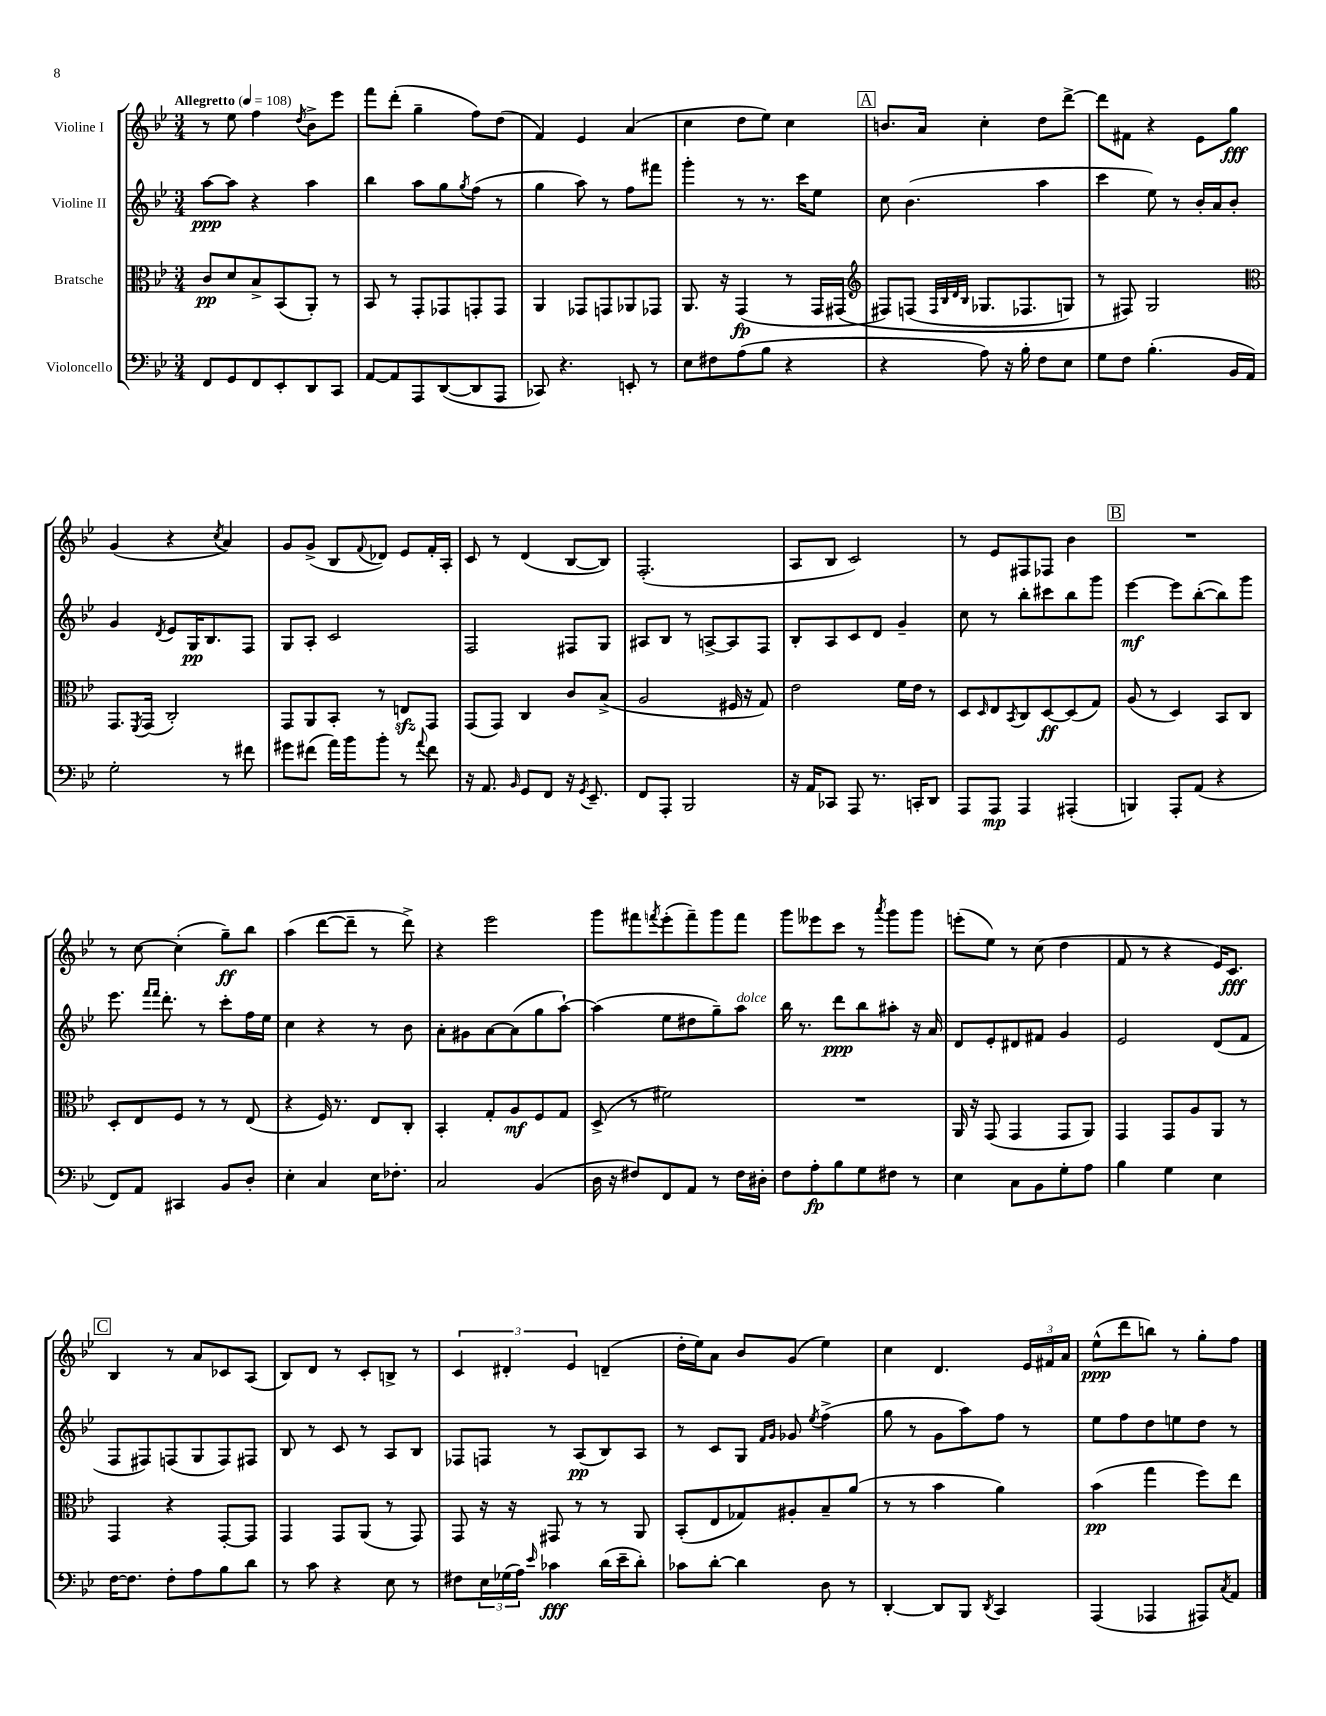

**kern	**dynam	**kern	**dynam	**kern	**dynam	**kern	**dynam
*part4	*part4	*part3	*part3	*part2	*part2	*part1	*part1
*staff4	*staff4	*staff3	*staff3	*staff2	*staff2	*staff1	*staff1
*I"Violoncello	*	*I"Bratsche	*	*I"Violine II	*	*I"Violine I	*
*clefF4	*	*clefC3	*	*clefG2	*	*clefG2	*
*k[b-e-]	*	*k[b-e-]	*	*k[b-e-]	*	*k[b-e-]	*
*M3/4	*	*M3/4	*	*M3/4	*	*M3/4	*
*MM108	*	*MM108	*	*MM108	*	*MM108	*
=1	=1	=1	=1	=1	=1	=1	=1
!	!	!	!	!	!	!LO:TX:a:B:t=Allegretto	!
8FF/L	.	8c/L	pp	[8aa\L	ppp	8r	.
8GG/	.	8d/	.	8aa\J]	.	8ee-\	.
8FF/	.	8B-^/	.	4r	.	4ff\	.
8EE-'/	.	(8BB-/	.	.	.	.	.
.	.	.	.	.	.	8qdd/	.
8DD/	.	8AA'/J)	.	4aa\	.	8b-^\L	.
8CC/J	.	8r	.	.	.	8eee-\J	.
=2	=2	=2	=2	=2	=2	=2	=2
[8AA/L	.	8BB-/	.	4bb-\	.	8fff\L	.
8AA/]	.	8r	.	.	.	(8ddd'\J	.
8AAA/	.	8GG'/L	.	8aa\L	.	4gg~\	.
([8DD/	.	8GG-X/	.	8gg\	.	.	.
.	.	.	.	8qgg/	.	.	.
8DD/]	.	8GGn'/	.	(8ff\J	.	8ff\L)	.
8AAA/J	.	8GG/J	.	8r	.	(8dd\J	.
=3	=3	=3	=3	=3	=3	=3	=3
8CC-X/)	.	4AA/	.	4gg\	.	4f/)	.
4.r	.	.	.	.	.	.	.
.	.	8GG-X/L	.	8aa\)	.	4e-/	.
.	.	8GGn/	.	8r	.	.	.
8EEn'/	.	8AA-X/	.	8ff\L	.	(4a/	.
8r	.	8GG-X/J	.	8fff#X\J	.	.	.
=4	=4	=4	=4	=4	=4	=4	=4
8E-\L	.	8.AA/	.	4ggg'\	.	4cc\	.
8F#X\	.	.	.	.	.	.	.
.	.	16r	.	.	.	.	.
(8A\	.	(4GG/	fp	8r	.	8dd\L	.
8B-\J	.	.	.	8.r	.	8ee-\J)	.
4r	.	8r	.	.	.	4cc\	.
.	.	.	.	16ccc\KL	.	.	.
.	.	16GG/LL	.	8ee-\J	.	.	.
.	.	(16GG#X/JJ	.	.	.	.	.
!!LO:REH:place=s1:t=A
=5	=5	=5	=5	=5	=5	=5	=5
*	*	*clefG2	*	*	*	*	*
4r	.	8F#X/L)	.	8cc\	.	8.bn/L	.
.	.	(8Fn/J	.	(4.b-\	.	.	.
.	.	.	.	.	.	16a/Jk	.
.	.	32qqF/LLL	.	.	.	.	.
.	.	32qqB-/	.	.	.	.	.
.	.	32qqd/	.	.	.	.	.
.	.	32qqB-/JJJ	.	.	.	.	.
8A\)	.	8.G-X/L	.	.	.	4cc'\	.
16r	.	.	.	.	.	.	.
16B-'\	.	8.F-X/	.	.	.	.	.
8F\L	.	.	.	4aa\	.	8dd\L	.
8E-\J	.	8Gn/J)	.	.	.	[8ddd^\J	.
=6	=6	=6	=6	=6	=6	=6	=6
8G\L	.	8r	.	4ccc\	.	8ddd\L]	.
8F\J	.	8F#X/)	.	.	.	8f#X\J	.
(4.B-'\	.	2G/	.	8ee-\)	.	4r	.
.	.	.	.	8r	.	.	.
.	.	.	.	16b-'/LL	.	8e-\L	.
.	.	.	.	16a/J	.	.	.
16BB-/LL	.	.	.	8b-'/J	.	8gg\J	fff
16AA/JJ)	.	.	.	.	.	.	.
!!LO:LB:g=z
=7	=7	=7	=7	=7	=7	=7	=7
*	*	*clefC3	*	*	*	*	*
2G'\	.	8.GG/L	.	4g/	.	(4g/	.
.	.	8qFF/	.	.	.	.	.
.	.	(16GG/Jk	.	.	.	.	.
.	.	.	.	8qd/	.	.	.
.	.	2C'/)	.	8e-/L	.	4r	.
.	.	.	.	16G/K	pp	.	.
.	.	.	.	8.B-/	.	.	.
.	.	.	.	.	.	8qcc/	.
8r	.	.	.	.	.	4a/)	.
8f#X\	.	.	.	8F/J	.	.	.
=8	=8	=8	=8	=8	=8	=8	=8
8g#X\L	.	8GG/L	.	8G/L	.	8g/L	.
(8f#X\J	.	8AA/	.	8A'/J	.	(8g^/J	.
16a\LL)	.	8BB-'/J	.	2c/	.	8B-/L	.
16b-\J	.	.	.	.	.	.	.
.	.	.	.	.	.	8qqf/	.
8b-'\J	.	8r	.	.	.	8d-X/J)	.
8r	.	8Enzz/L	.	.	.	8e-/L	.
8qqa/	.	.	.	.	.	.	.
8f#\	.	8GG/J	.	.	.	16f'/L	.
.	.	.	.	.	.	16A'/JJ	.
=9	=9	=9	=9	=9	=9	=9	=9
16r	.	(8GG/L	.	2F/	.	8c/	.
8.AA/	.	.	.	.	.	.	.
.	.	8GG/J)	.	.	.	8r	.
16qqBB-/	.	.	.	.	.	.	.
8GG/L	.	4C/	.	.	.	(4d/	.
8FF/J	.	.	.	.	.	.	.
16r	.	8c/L	.	8F#X/L	.	[8B-/L	.
8qGG/	.	.	.	.	.	.	.
8.EE-~/	.	.	.	.	.	.	.
.	.	(8B-^/J	.	8G/J	.	8B-/J])	.
=10	=10	=10	=10	=10	=10	=10	=10
8FF/L	.	2A/	.	8A#X/L	.	(2.F'/	.
8AAA'/J	.	.	.	8B-/J	.	.	.
2BBB-/	.	.	.	8r	.	.	.
.	.	.	.	[8An^/L	.	.	.
.	.	16F#X/	.	8A/]	.	.	.
.	.	16r	.	.	.	.	.
.	.	8G/)	.	8F/J	.	.	.
=11	=11	=11	=11	=11	=11	=11	=11
16r	.	2e-\	.	8B-'/L	.	8A/L	.
16AA/KL	.	.	.	.	.	.	.
8CC-X/J	.	.	.	8A/	.	8B-/J	.
8AAA/	.	.	.	8c/	.	2c/)	.
8.r	.	.	.	8d/J	.	.	.
.	.	16f\LL	.	4g~/	.	.	.
16CCn'/KL	.	16e-\JJ	.	.	.	.	.
8DD/J	.	8r	.	.	.	.	.
=12	=12	=12	=12	=12	=12	=12	=12
8AAA/L	.	8D/L	.	8cc\	.	8r	.
.	.	16qqD/	.	.	.	.	.
8AAA/J	mp	8E-/	.	8r	.	8e-/L	.
.	.	8qBB-/	.	.	.	.	.
4AAA/	.	8C/	.	8bb-'\L	.	8F#X/	.
.	.	[8D/	ff	8ccc#X\	.	8F-X/J	.
(4AAA#X'/	.	(8D/]	.	8bb-\	.	4b-\	.
.	.	8G/J)	.	8ggg\J	.	.	.
!!LO:REH:place=s1:t=B
=13	=13	=13	=13	=13	=13	=13	=13
4BBBn/)	.	(8A/	.	[4eee-\	mf	2.r	.
.	.	8r	.	.	.	.	.
8AAA'/L	.	4D/)	.	8eee-\L]	.	.	.
(8AA/J	.	.	.	([8bb-'\	.	.	.
4r	.	8BB-/L	.	8bb-\])	.	.	.
.	.	8C/J	.	8ggg\J	.	.	.
!!LO:LB:g=z
=14	=14	=14	=14	=14	=14	=14	=14
8FF/L)	.	8D'/L	.	8.eee-\	.	8r	.
8AA/J	.	8E-/	.	.	.	[8cc\	.
.	.	.	.	16qqfff/LL	.	.	.
.	.	.	.	16qqfff/JJ	.	.	.
.	.	.	.	8.ddd'\	.	.	.
4CC#X/	.	8F/J	.	.	.	(4cc'\]	.
.	.	8r	.	8r	.	.	.
8BB-/L	.	8r	.	8ccc'\L	.	8gg~\L)	ff
8D'/J	.	(8E-/	.	16ff\L	.	8bb-\J	.
.	.	.	.	16ee-\JJ	.	.	.
=15	=15	=15	=15	=15	=15	=15	=15
4E-'\	.	4r	.	4cc\	.	(4aa\	.
4C/	.	16F/)	.	4r	.	[8ddd\L	.
.	.	8.r	.	.	.	.	.
.	.	.	.	.	.	8ddd~\J]	.
16E-\KL	.	8E-/L	.	8r	.	8r	.
8.F-X'\J	.	.	.	.	.	.	.
.	.	8C'/J	.	8b-\	.	8ddd^\)	.
=16	=16	=16	=16	=16	=16	=16	=16
2C/	.	4BB-'/	.	8a'\L	.	4r	.
.	.	.	.	8g#X\	.	.	.
.	.	8G'/L	.	[8a\	.	2eee-\	.
.	.	8A/	mf	(8a\]	.	.	.
(4BB-/	.	8F/	.	8gg\	.	.	.
.	.	8G/J	.	[8aa`\J)	.	.	.
=17	=17	=17	=17	=17	=17	=17	=17
16D\	.	(8D^/	.	(4aa\]	.	8ggg\L	.
16r	.	.	.	.	.	.	.
8F#X/L)	.	8r	.	.	.	8fff#X\	.
.	.	.	.	.	.	8qfffn/	.
8FF/	.	2f#X\)	.	8ee-\L	.	(8eee-'\	.
8AA/J	.	.	.	8dd#X\	.	8fff~\)	.
8r	.	.	.	8gg~\)	.	8ggg\	.
!	!	!	!	!LO:TX:a:i:t=dolce	!	!	!
16F#\LL	.	.	.	8aa\J	.	8fff\J	.
16D#X'\JJ	.	.	.	.	.	.	.
=18	=18	=18	=18	=18	=18	=18	=18
8F\L	.	2.r	.	16bb-\	.	8ggg\L	.
.	.	.	.	8.r	.	.	.
8A'\	fp	.	.	.	.	8eee--X\	.
8B-\	.	.	.	8ddd\L	ppp	8ccc\J	.
8G\	.	.	.	8bb-\	.	8r	.
.	.	.	.	.	.	8qaaa/	.
8F#X\J	.	.	.	8aa#X'\J	.	8ggg\L	.
8r	.	.	.	16r	.	8ggg\J	.
.	.	.	.	16a/	.	.	.
=19	=19	=19	=19	=19	=19	=19	=19
4E-\	.	16AA/	.	8d/L	.	(8eeen'\L	.
.	.	16r	.	.	.	.	.
.	.	(8GG/	.	8e-'/	.	8ee-\J)	.
8C\L	.	4GG/	.	8d#X/	.	8r	.
8BB-\	.	.	.	8f#X/J	.	(8cc\	.
8G'\	.	8GG/L	.	4g/	.	4dd\	.
8A\J	.	8AA/J)	.	.	.	.	.
=20	=20	=20	=20	=20	=20	=20	=20
4B-\	.	4GG/	.	2e-/	.	8f/	.
.	.	.	.	.	.	8r	.
4G\	.	8GG/L	.	.	.	4r	.
.	.	8A/	.	.	.	.	.
4E-\	.	8AA/J	.	(8d/L	.	16e-/KL)	.
.	.	.	.	.	.	8.c/J	fff
.	.	8r	.	8f/J	.	.	.
!!LO:LB:g=z
!!LO:REH:place=s1:t=C
=21	=21	=21	=21	=21	=21	=21	=21
[16F\KL	.	4GG/	.	8F/L	.	4B-/	.
8.F\J]	.	.	.	.	.	.	.
.	.	.	.	8F#X/)	.	.	.
8F'\L	.	4r	.	(8Fn/	.	8r	.
8A\	.	.	.	8G/	.	8a/L	.
8B-\	.	[8GG'/L	.	8F/)	.	8c-X/	.
8d\J	.	8GG/J]	.	8F#X/J	.	(8A/J	.
=22	=22	=22	=22	=22	=22	=22	=22
8r	.	4GG/	.	8B-/	.	8B-/L)	.
8c\	.	.	.	8r	.	8d/J	.
4r	.	8GG/L	.	8c/	.	8r	.
.	.	(8AA/J	.	8r	.	8c'/L	.
8E-\	.	8r	.	8A/L	.	8Bn^/J	.
8r	.	8GG/)	.	8B-/J	.	8r	.
=23	=23	=23	=23	=23	=23	=23	=23
8F#X\L	.	8GG/	.	8F-X/L	.	6c/	.
24E-\L	.	16r	.	8Fn/J	.	.	.
(24G-X\	.	.	.	.	.	6d#X'/	.
.	.	16r	.	.	.	.	.
24A\JJ)	.	.	.	.	.	.	.
16qqe-/	.	.	.	.	.	.	.
4c-X\	fff	8GG#X/	.	8r	.	.	.
.	.	.	.	.	.	6e-/	.
.	.	8r	.	(8A/L	pp	.	.
(16d\LL	.	8r	.	8B-/)	.	(4dn~/	.
16e-~\J	.	.	.	.	.	.	.
8d'\J)	.	8AA/	.	8A/J	.	.	.
=24	=24	=24	=24	=24	=24	=24	=24
8c-X\L	.	(8BB-'/L	.	8r	.	16dd'\LL	.
.	.	.	.	.	.	16ee-\J)	.
[8d'\J	.	8E-/	.	8c/L	.	8a\J	.
4d\]	.	8G-X/)	.	8G/J	.	8b-/L	.
.	.	.	.	16qqf/LL	.	.	.
.	.	.	.	16qqg/JJ	.	.	.
.	.	8A#X'/	.	8g-X/	.	(8g/J	.
.	.	.	.	8qee-/	.	.	.
8D\	.	8B-~/	.	(4ff^\	.	4ee-\)	.
8r	.	(8a/J	.	.	.	.	.
=25	=25	=25	=25	=25	=25	=25	=25
[4DD'/	.	8r	.	8gg\	.	4cc\	.
.	.	8r	.	8r	.	.	.
8DD/L]	.	4b-\	.	8g\L	.	4.d/	.
8BBB-/J	.	.	.	8aa\)	.	.	.
8qDD/	.	.	.	.	.	.	.
4CC/	.	4a\)	.	8ff\J	.	.	.
.	.	.	.	8r	.	24e-/LL	.
.	.	.	.	.	.	24f#X/	.
.	.	.	.	.	.	24a/JJ	.
=26	=26	=26	=26	=26	=26	=26	=26
(4AAA/	.	(4b-\	pp	8ee-\L	.	(8ee-^^\L	ppp
.	.	.	.	8ff\	.	8ddd\	.
4AAA-X/	.	4gg\	.	8dd\	.	8bbn\J)	.
.	.	.	.	8een\	.	8r	.
8AAA#X/L)	.	8ff\L)	.	8dd\J	.	8gg'\L	.
8qC/	.	.	.	.	.	.	.
8AA/J	.	8ee-\J	.	8r	.	8ff\J	.
==	==	==	==	==	==	==	==
*-	*-	*-	*-	*-	*-	*-	*-
